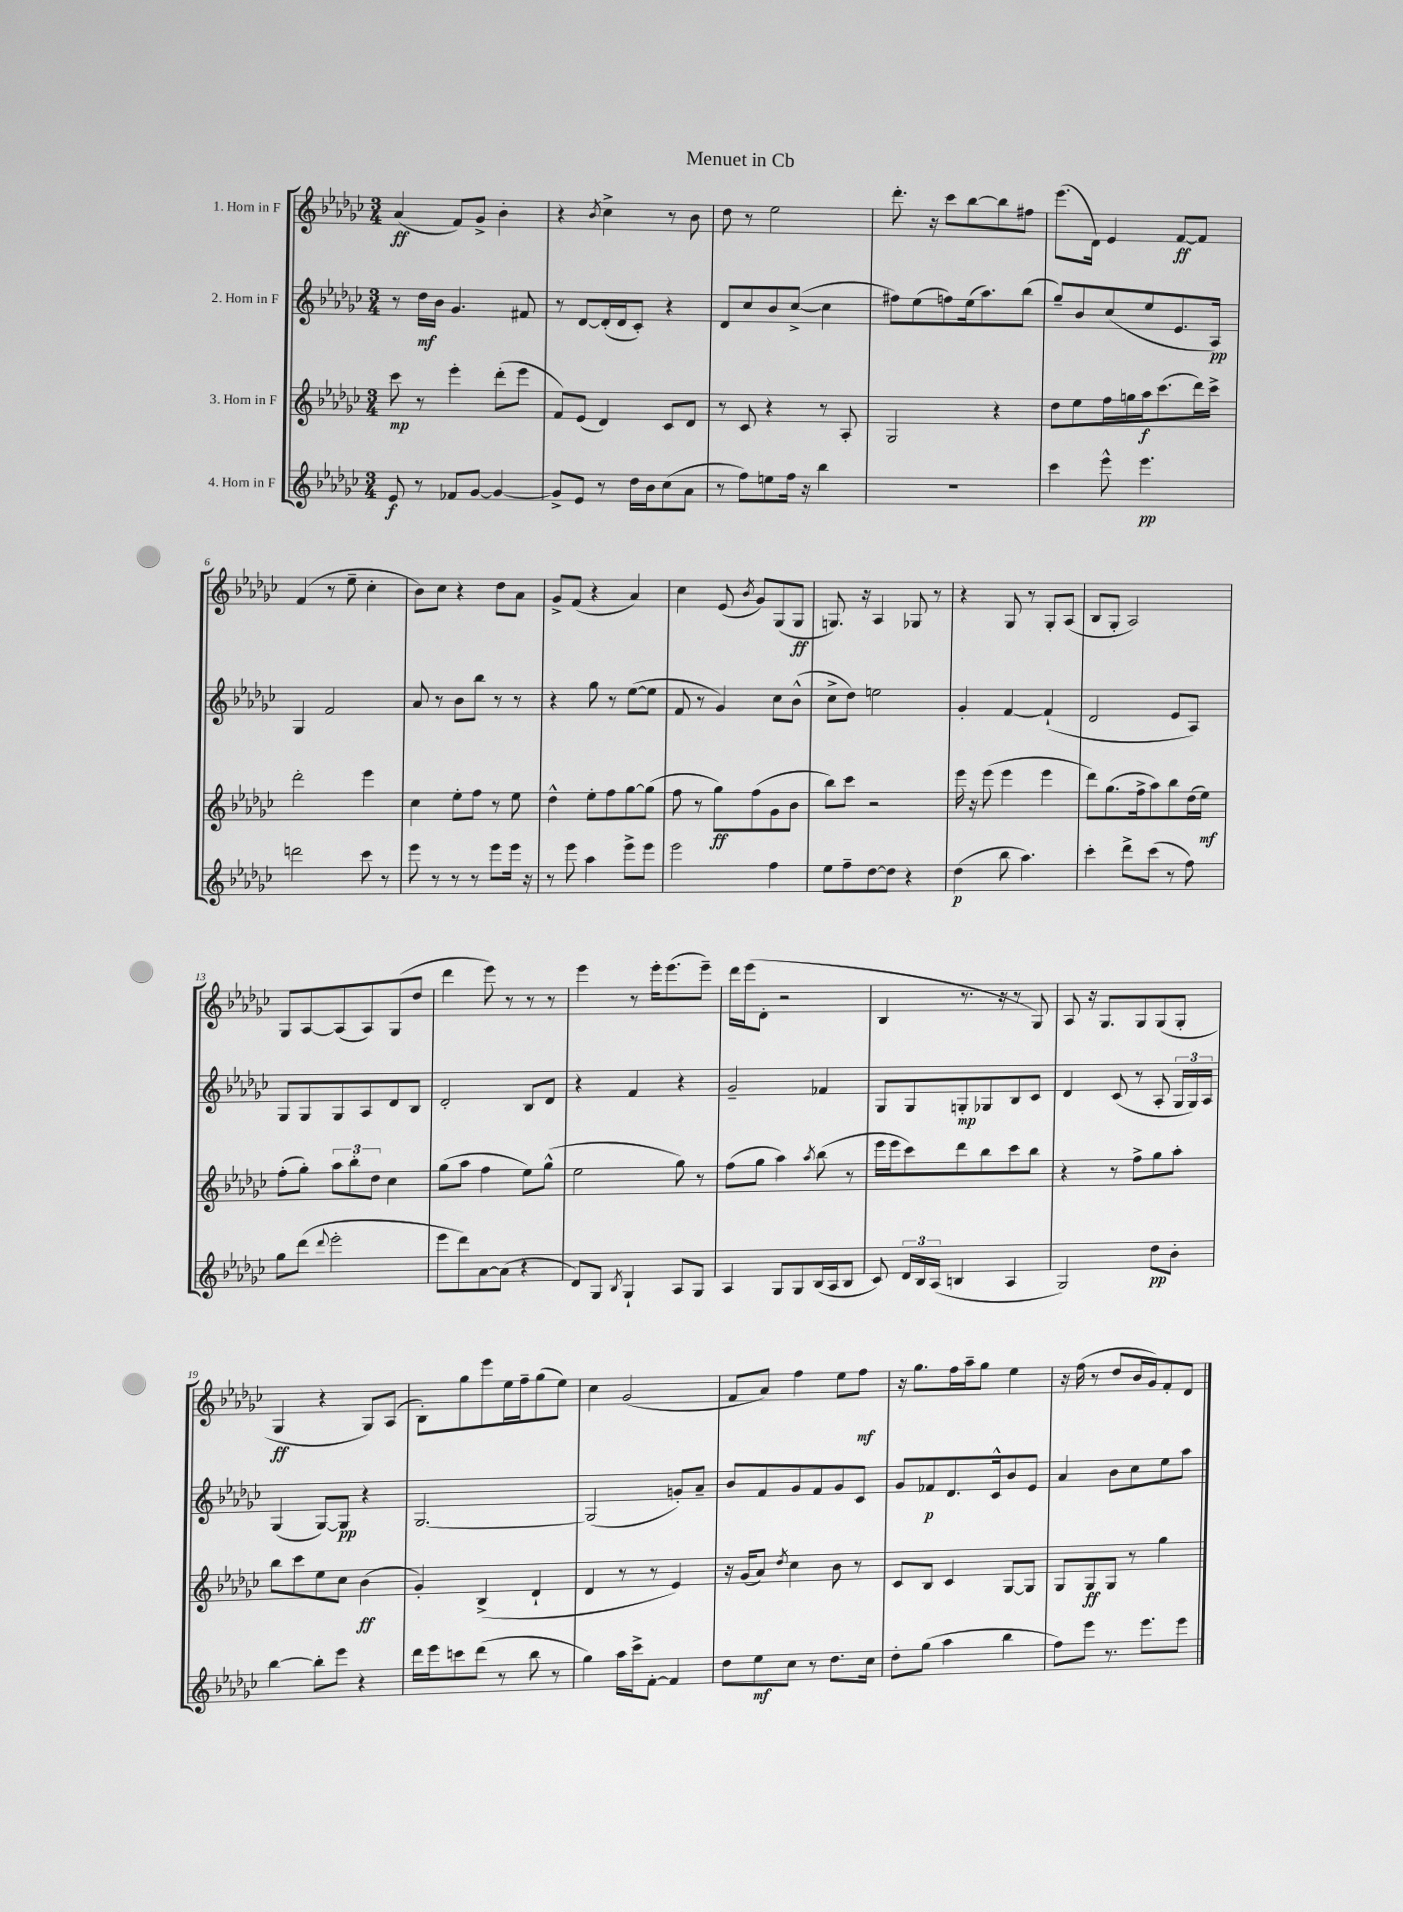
\header { title = "Menuet in Cb" }
<<
\new StaffGroup <<
\new Staff = "s0" \with { instrumentName = "1. Horn in F" } {
    \clef treble \key ges \major \numericTimeSignature \time 3/4
    \autoBeamOff aes'4\ff( f'8[) ges'8]-> bes'4-. |
    r4 \acciaccatura { bes'8 } ces''4-> r8 bes'8 |
    des''8 r8 ees''2 |
    des'''8.-. r16 ces'''8[ bes''8~ bes''8 fis''8] |
    ees'''8.[( des'16]) ees'4 f'8[~\ff f'8] |
    f'4( r8 ees''8-- ces''4-. |
    bes'8[) ces''8] r4 des''8[ aes'8] |
    ges'8[-> f'8]( r4 aes'4) |
    ces''4 ees'8( \acciaccatura { bes'8 } ges'8[) ges8( ges8]\ff |
    g8.) r16 aes4 ges8 r8 |
    r4 ges8 r8 ges8[-. aes8]( |
    bes8[ ges8]-. aes2) |
    ges8[ aes8~ aes8( aes8) ges8( des''8] |
    des'''4 ees'''8) r8 r8 r8 |
    ees'''4 r8 ees'''16[-. ees'''8.( ees'''8]--) |
    des'''16[ ees'''16( des'8]-. r2 |
    bes4 r8. r16 r8 ges8) |
    aes8 r16 ges8.[ ges8 ges8( ges8]-. |
    ges4\ff r4 ges8[) aes8]( |
    bes8[-.) ges''8 ees'''8 ees''16 f''16-- ges''8( ees''8]) |
    ces''4 ges'2( |
    f'8[ aes'8]) f''4 ees''8[ f''8]\mf |
    r16 ges''8.[ f''16 aes''16-- ges''8] ees''4 |
    r16 f''16( r8 des''8[ bes'16 ges'16) f'8-. des'8] \bar "|." |
}
\new Staff = "s1" \with { instrumentName = "2. Horn in F" } {
    \clef treble \key ges \major \numericTimeSignature \time 3/4
    \autoBeamOff r8 des''16[\mf bes'16] ges'4. fis'8 |
    r8 des'8[~ des'16-.( des'16 ces'8]-.) r4 |
    des'8[ ces''8 bes'8 ces''8]~->( ces''4 |
    fis''8[) ees''8( f''8) ees''16( aes''8.) bes''8]( |
    ges''8[--) bes'8 ces''8( ees''8 ees'8. aes16]\pp) |
    ges4 f'2 |
    aes'8 r8 bes'8[ bes''8] r8 r8 |
    r4 ges''8 r8 ees''8[~( ees''8] |
    f'8 r8 ges'4) ces''8[ bes'8]-^( |
    ces''8[-> des''8]) e''2 |
    ges'4-. f'4~ f'4-!( |
    des'2 ees'8[ aes8]) |
    ges8[ ges8 ges8 aes8 des'8 bes8] |
    des'2-. bes8[ des'8] |
    r4 f'4 r4 |
    ges'2-- fes'4 |
    ges8[ ges8 g8-.\mp ges8 bes8 ces'8] |
    des'4 ces'8( r8 aes8-. \tuplet 3/2 { ges16[ ges16) aes16] } |
    ges4( ges8[~) ges8]\pp r4 |
    ges2.~ |
    ges2( g'8[-.) aes'8]-- |
    bes'8[ f'8 ges'8 f'8 ges'8 ces'8] |
    ges'8[ fes'8\p des'8. ces'16-^ bes'8 ees'8] |
    aes'4 bes'8[ ces''8 ees''8 aes''8] \bar "|." |
}
\new Staff = "s2" \with { instrumentName = "3. Horn in F" } {
    \clef treble \key ges \major \numericTimeSignature \time 3/4
    \autoBeamOff ces'''8\mp r8 ees'''4-. des'''8[-.( ees'''8] |
    f'8[) ees'8]( des'4) ces'8[ des'8] |
    r8 ces'8 r4 r8 aes8-. |
    ges2 r4 |
    des''8[ ees''8 f''16 g''16 aes''16\f ces'''8.( des'''16) ces'''16]-> |
    des'''2-. ees'''4 |
    ces''4 ees''8[-. f''8] r8 ees''8 |
    des''4-^ ees''8[-. f''8 ges''8~ ges''8]( |
    f''8 r8 ges''8[\ff) f''8( ges'8 bes'8] |
    bes''8[) ces'''8] r2 |
    ees'''16 r16 ees'''8( ees'''4 ees'''4 |
    des'''8[) ges''8.( f''16-> aes''8) bes''8 des''16( ees''16]\mf) |
    f''8[-.( ges''8]-.) \tuplet 3/2 { aes''8[ bes''8-. des''8] } ces''4 |
    ges''8[( aes''8] f''4 ees''8[) ges''8]-^( |
    ees''2 ges''8) r8 |
    f''8[( ges''8] aes''4) \acciaccatura { aes''8 } bes''8( r8 |
    ees'''16[ ees'''16 ces'''8) des'''8 bes''8 ces'''8 bes''8] |
    r4 r8 f''8[-> ges''8 aes''8]-. |
    bes''8[ ces'''8 ees''8 ces''8] bes'4\ff( |
    ges'4-.) bes4->( des'4-! |
    des'4 r8 r8 ees'4) |
    r16 ges'16[( aes'8]) \acciaccatura { des''8 } ces''4 bes'8 r8 |
    ces'8[ bes8] ces'4 ges8[~ ges8] |
    ges8[ ges8\ff ges8] r8 ges''4 \bar "|." |
}
\new Staff = "s3" \with { instrumentName = "4. Horn in F" } {
    \clef treble \key ges \major \numericTimeSignature \time 3/4
    \autoBeamOff ees'8\f r8 fes'8[ ges'8]~ ges'4~ |
    ges'8[-> ees'8] r8 des''16[ bes'16 ces''8( aes'8] |
    r8 f''8[) e''8 f''16] r16 bes''4 |
    R2. |
    ces'''4 ees'''8-^ ees'''4.\pp |
    d'''2 ces'''8 r8 |
    ees'''8 r8 r8 r8 ees'''8[ ees'''16] r16 |
    r8 ees'''8 aes''4 ees'''8[-> ees'''8] |
    ees'''2 f''4 |
    ees''8[ f''8-- des''8~ des''8] r4 |
    des''4\p( bes''8 aes''4.) |
    ces'''4-. des'''8[-> ces'''8]( r8 f''8) |
    ges''8[ des'''8]( \appoggiatura { des'''8 } ees'''2-. |
    ees'''8[ des'''8) aes'8~ aes'8]( r4 |
    des'8[) ges8] \acciaccatura { bes8 } ges4-! aes8[ ges8] |
    aes4 ges8[ ges8 bes16( aes16 bes8] |
    ces'8) \tuplet 3/2 { des'16[ bes16 aes16]( } b4 aes4 |
    ges2) des''8[\pp bes'8]-. |
    bes''4~ bes''8[-. ees'''8] r4 |
    des'''16[ ees'''16 c'''8 des'''8]( r8 bes''8 r8 |
    ges''4) aes''16[ ces'''16-> f'8]~-. f'4 |
    des''8[ ees''8\mf ces''8] r8 des''8.[ ces''16] |
    des''8[-. ges''8]( aes''4 bes''4 |
    f''8[) ees'''8] r8. ees'''8.[ ees'''8] \bar "|." |
}
>>
>>
